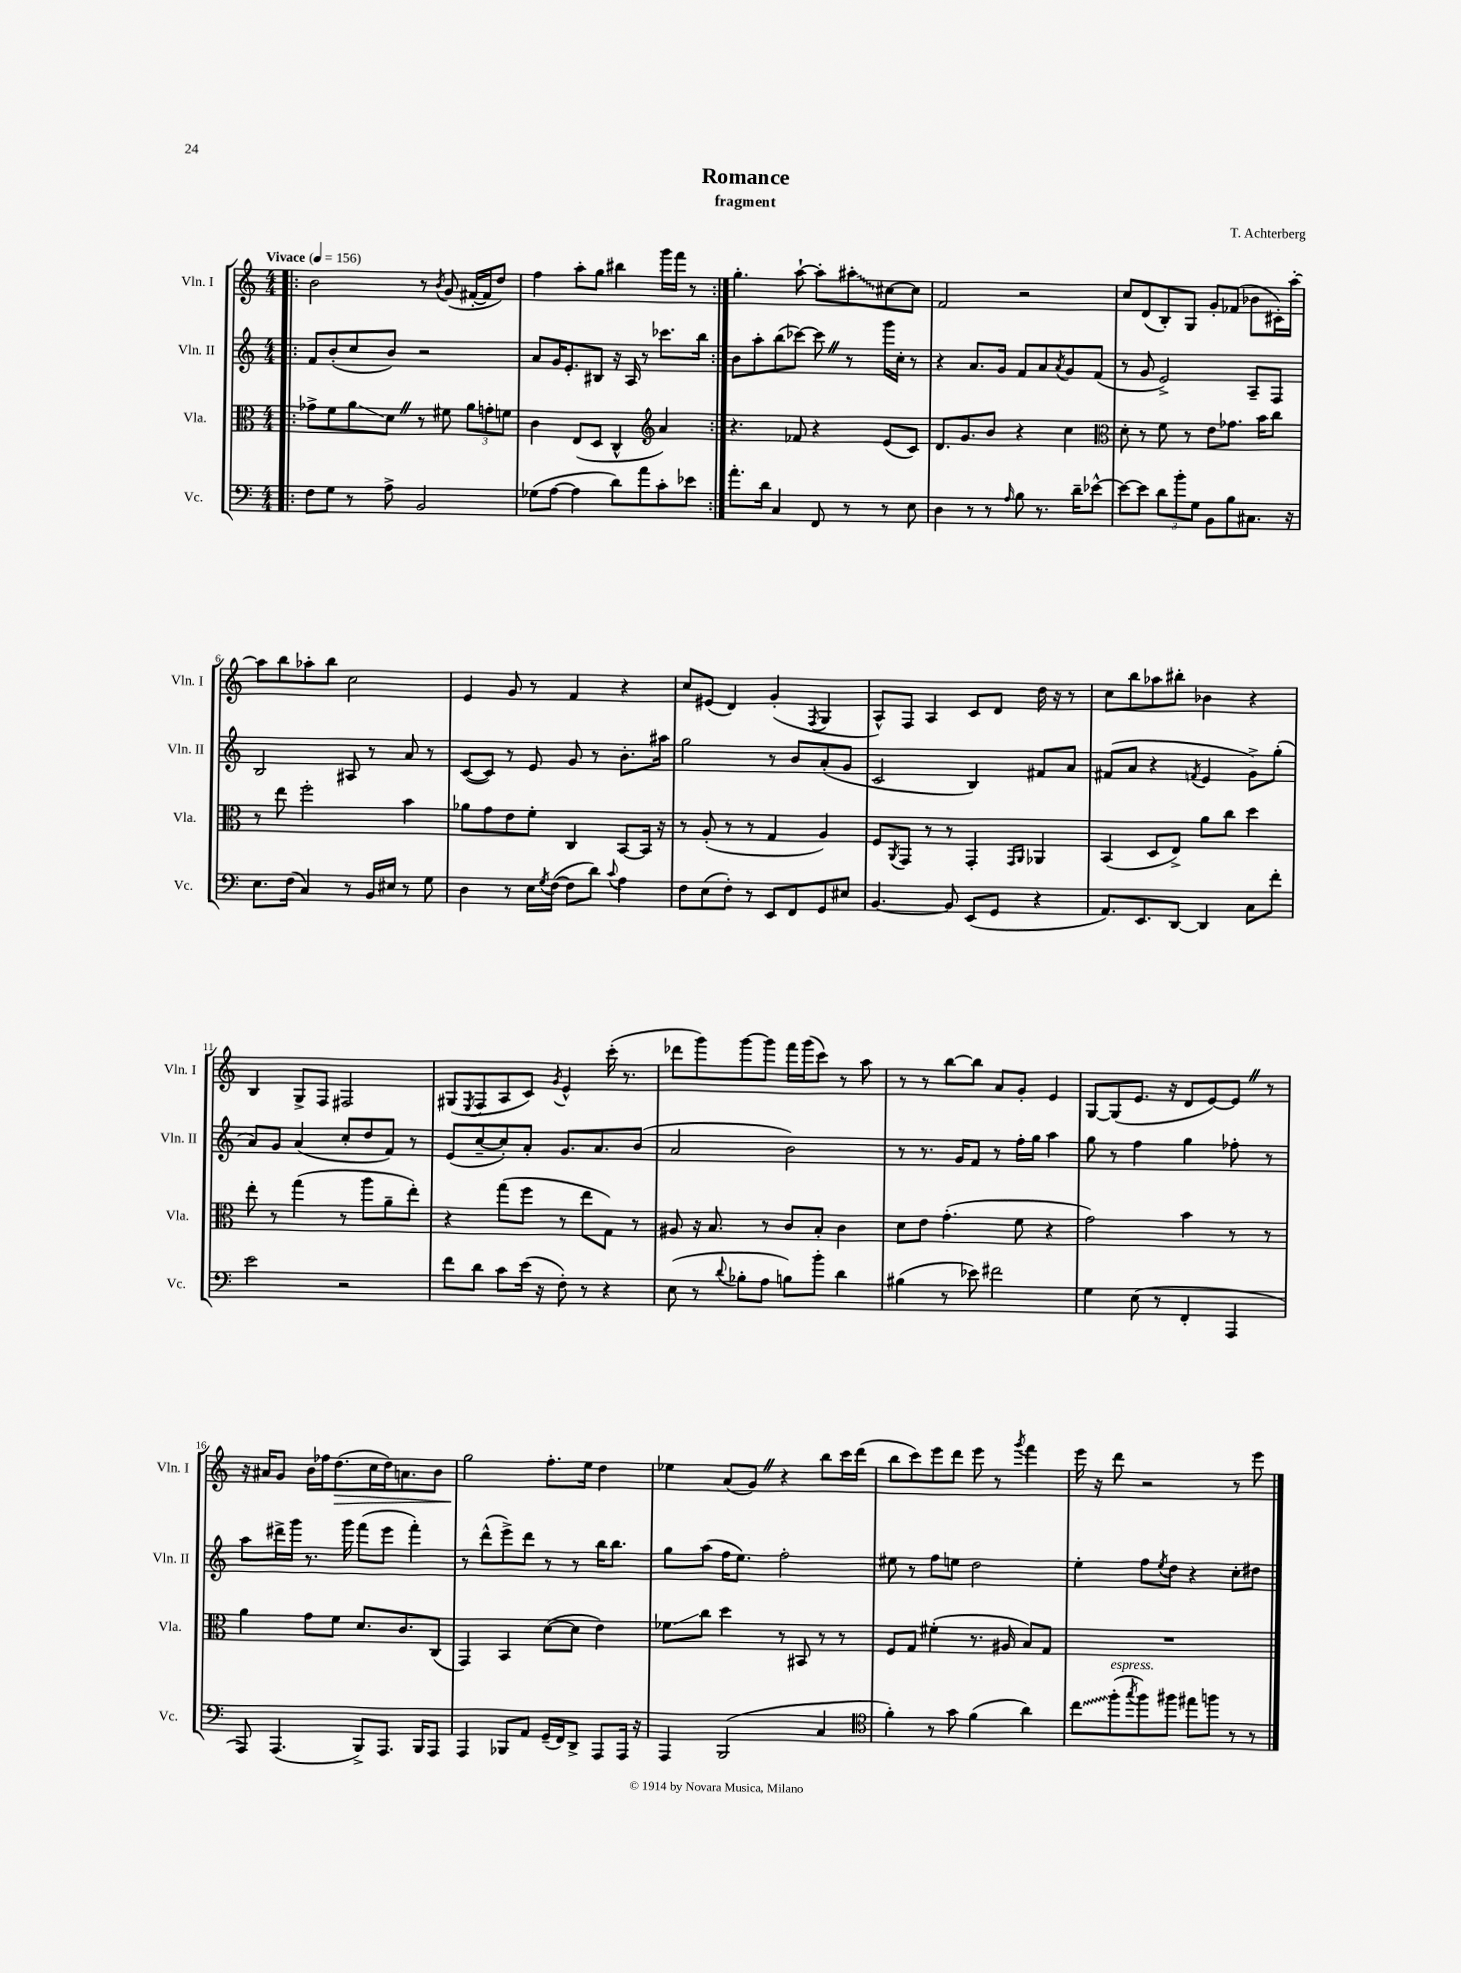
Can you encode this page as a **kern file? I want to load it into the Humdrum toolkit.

**kern	**kern	**kern	**kern
*staff4	*staff3	*staff2	*staff1
*clefF4	*clefC3	*clefG2	*clefG2
*k[]	*k[]	*k[]	*k[]
*M4/4	*M4/4	*M4/4	*M4/4
*MM156	*MM156	*MM156	*MM156
=!|:	=!|:	=!|:	=!|:
8F\L	8g-^\L	8f/L	2b\
8G\J	8f\	(8b'/	.
8r	8a\	8cc/	.
8A^\	8d\J	8b/J)	.
2BB/	8r	2r	8r
.	.	.	8qb/
.	8f#\	.	(8g/
.	12a\L	.	[16f#'/LL
.	.	.	16f#/]J
.	12g'\	.	.
.	.	.	8dd/J)
.	12f\J	.	.
=	=	=	=
(8G-\L	4c\	8a/L	4ff\
[8A\J	.	16g/K	.
.	.	8.e'/	.
4A\]	(8E/L	.	8aa'\L
.	8D/J	8B#/J	8gg\J
8d\L)	4C^^/	16r	4bb#\
.	.	16A/	.
8a\	.	8r	.
*	*clefG2	*	*
8c'\	4a/)	8.ccc-\L	16ggg\LL
.	.	.	16fff\JJ
8e-\J	.	.	8r
.	.	16bb\Jk	.
=:|!	=:|!	=:|!	=:|!
8.a'\L	4.r	8b\L	4.gg'\
.	.	8aa'\	.
16d\Jk	.	.	.
4C/	.	(8bb\	.
.	8f-/	[8ccc-\J)	[8aa`\
8FF/	4r	8ccc-\]	8aa'\]L
8r	.	8r	8aa#'\
8r	(8e/L	16ggg\LL	[8cc#\
.	.	16cc'\JJ	.
8E\	8c/J)	8r	8cc#\]J
=	=	=	=
4D\	8.d/L	4r	2f/
.	8.g/	.	.
8r	.	8.a/L	.
8r	8b/J	.	.
.	.	16g/Jk	.
16qqA/	.	.	.
8B\	4r	8f/L	2r
8.r	.	8a/	.
.	.	8qa/	.
.	4cc\	8g/	.
16d~\LK	.	.	.
[8e-^^\J	.	(8f/J	.
=	=	=	=
*	*clefC3	*	*
8e-\_L	8d'\	8r	8cc/L
8e-\]J	8r	8g/	(8d/
12d\L	8f\	2e^/)	8B'/)
12b'\	.	.	.
.	8r	.	8G/J
12G\J	.	.	.
8BB\L	8e\L	.	8g'/L
8B\	8.g-\J	.	(8f-/J
8.C#\J	.	8A~/L	8b-\L
.	16b\LK	.	.
.	8cc\J	8F/J	16c#'\L)
16r	.	.	[16aa'\JJ
=	=	=	=
8.E\L	8r	2B/	8aa\]L
.	8ee\	.	8bb\
(16F\Jk	.	.	.
4C/)	2ff'\	.	8aa-'\
.	.	.	8bb\J
8r	.	8A#/	2cc\
16BB/LL	.	8r	.
16E#/JJ	.	.	.
8r	4b\	8a/	.
8G\	.	8r	.
=	=	=	=
4D\	8a-\L	([8c/L	4e/
.	8g\	8c/]J)	.
8r	8e\	8r	8g/
16E\LL	8f'\J	8e/	8r
8qG/	.	.	.
([16F\JJ	.	.	.
8F\]L	4C/	8g/	4f/
8d\J)	.	8r	.
8qqc/	.	.	.
4A\	[8BB/L	8.b'\L	4r
.	16BB/]Jk	.	.
.	16r	16aa#\Jk	.
=	=	=	=
8F\L	8r	2gg\	8cc/L
(8E\	(8A'/	.	(8e#/J
8F'\J)	8r	.	4d/)
8r	8r	.	.
8EE/L	4G/	8r	(4g'/
8FF/	.	8b/L	.
.	.	.	8qF/
8GG/	4A/)	(8a'/	4G/
8E#/J	.	8g/J	.
=	=	=	=
[4.BB/	8F/L	2c/	8A^^/L)
.	8qAA/	.	.
.	8GG/J	.	8F/J
.	8r	.	4A/
8BB/]	8r	.	.
(8EE/L	4GG'/	4B/)	8c/L
8GG/J	.	.	8d/J
.	16qqGG/LL	.	.
.	16qqAA/JJ	.	.
4r	4AA-/	8f#/L	16dd\
.	.	.	16r
.	.	8a/J	8r
=	=	=	=
8.AA/L)	(4BB/	(8f#/L	8cc\L
.	.	8a/J	8bb\
8.EE/	.	.	.
.	8D/L	4r	8aa-\
[8DD/J	8E^/J)	.	8bb#'\J
.	.	8qf/	.
4DD/]	8a\L	4e/	4b-\
.	8cc\J	.	.
8C\L	4dd\	8g^\L)	4r
8f'\J	.	(8gg'\J	.
=	=	=	=
2e\	8ee'\	8a/L)	4B/
.	8r	8g/J	.
.	(4gg\	(4a/	8G^/L
.	.	.	8F/J
2r	8r	8cc'/L	2F#/
.	8aa\L	8dd/	.
.	8a~\	8f/J)	.
.	8ee'\J)	8r	.
=	=	=	=
8f\L	4r	(8e/L	(8G#/L
.	.	.	8qE/
8d\J	.	[8cc~/	8F/
8c\L	(8gg\L	8cc'/])	8A/
(16e\Jk	8ff\J	8a'/J	8c/J)
16r	.	.	.
.	.	.	8qg/
8F'\)	8r	8.g/L	4e^^/
8r	8ee\L	.	.
.	.	8.a/	.
4r	8G\J)	.	(16ccc'\
.	.	.	8.r
.	8r	(8b/J	.
=	=	=	=
(8E\	8A#/	2a/	8ddd-\L
8r	16r	.	8ggg\)
.	8.B/	.	.
8qqd/	.	.	.
8B-'\L	.	.	[8ggg\
8A\J	8r	.	8ggg\]J
8B\L)	8c/L	2b\)	16fff\LL
.	.	.	(16ggg\J
8b'\J	8B'/J	.	8ccc\J)
4d\	4c\	.	8r
.	.	.	8aa\
=	=	=	=
(4B#\	8d\L	8r	8r
.	8e\J	8.r	8r
8r	(4.g'\	.	[8bb\L
.	.	16g/LK	.
8e-\)	.	8f/J	8bb\]J
2f#\	.	8r	8a/L
.	8f\	16ff'\LL	8g'/J
.	.	16gg\JJ	.
.	4r	4aa\	4e/
=	=	=	=
4G\	2g\)	8gg\	[8G/L
.	.	8r	(8G/]
(8E\	.	4ff\	8.e/J
8r	.	.	.
.	.	.	16r
4FF'/	4b\	4gg\	8d/L
.	.	.	[8e/)
4AAA/	8r	8ff-'\	8e/]J
.	8r	8r	8r
=	=	=	=
8AAA/)	4a\	8aa\L	16r
.	.	.	16a#/LK
(4.AAA/	.	16ddd#^\L	8g/J
.	.	16ggg\JJ	.
.	8g\L	8.r	16b\LL
.	.	.	16ff-\J
.	8f\J	.	(8.dd\
.	.	16ggg\	.
8BBB^/L)	8.d/L	(8fff\L	.
.	.	.	16cc\L
8.AAA/J	.	8eee\J	16dd\J)
.	8.c/	.	8.a\
.	.	4fff'\)	.
16BBB/LK	.	.	.
8AAA/J	(8C/J	.	8b\J
=	=	=	=
4AAA/	4GG/)	8r	2gg\
.	.	(8ddd^^\L	.
8BBB-/L	4BB/	8eee^\)	.
8AA/J	.	8ddd\J	.
(16GG~/LL	([8d\L	8r	8.ff'\L
16FF/J)	.	.	.
8DD^/J	8d\]J	8r	.
.	.	.	16ee\Jk
8AAA/L	4e\)	16bb\LK	4dd\
.	.	8.bb\J	.
16AAA/Jk	.	.	.
16r	.	.	.
=	=	=	=
4AAA/	8f-\L	8gg\L	4ee-\
.	8cc\J	(8aa\J	.
(2BBB/	4dd\	16ff\LK	(8a/L
.	.	8.ee\J)	.
.	.	.	8g/J)
.	8r	2ff'\	4r
.	8BB#/	.	.
4C/	8r	.	8bb\L
.	8r	.	16ccc\L
.	.	.	(16ddd\JJ
=	=	=	=
*clefC4	*	*	*
4f'\)	8F/L	8ee#\	8bb\L
.	8G/J	8r	8ccc\)
8r	(4f#'\	8ff\L	8eee\
8g\	.	8ee\J	8ddd\J
(4f\	8.r	2dd\	8eee\
.	.	.	8r
.	16A#/	.	.
.	.	.	8qggg/
4a\)	8B/L)	.	4fff\
.	8G/J	.	.
=	=	=	=
8cc\L	1r	4ee'\	16eee\
.	.	.	16r
(8ff'\	.	.	8ddd\
8qgg/	.	.	.
8ff\)	.	8ff\L	2r
.	.	8qee/	.
8ff#\J	.	8dd\J	.
8ee#\L	.	4r	.
8ff\J	.	.	.
8r	.	8cc'\L	8r
8r	.	8dd#\J	8eee\
==	==	==	==
*-	*-	*-	*-
